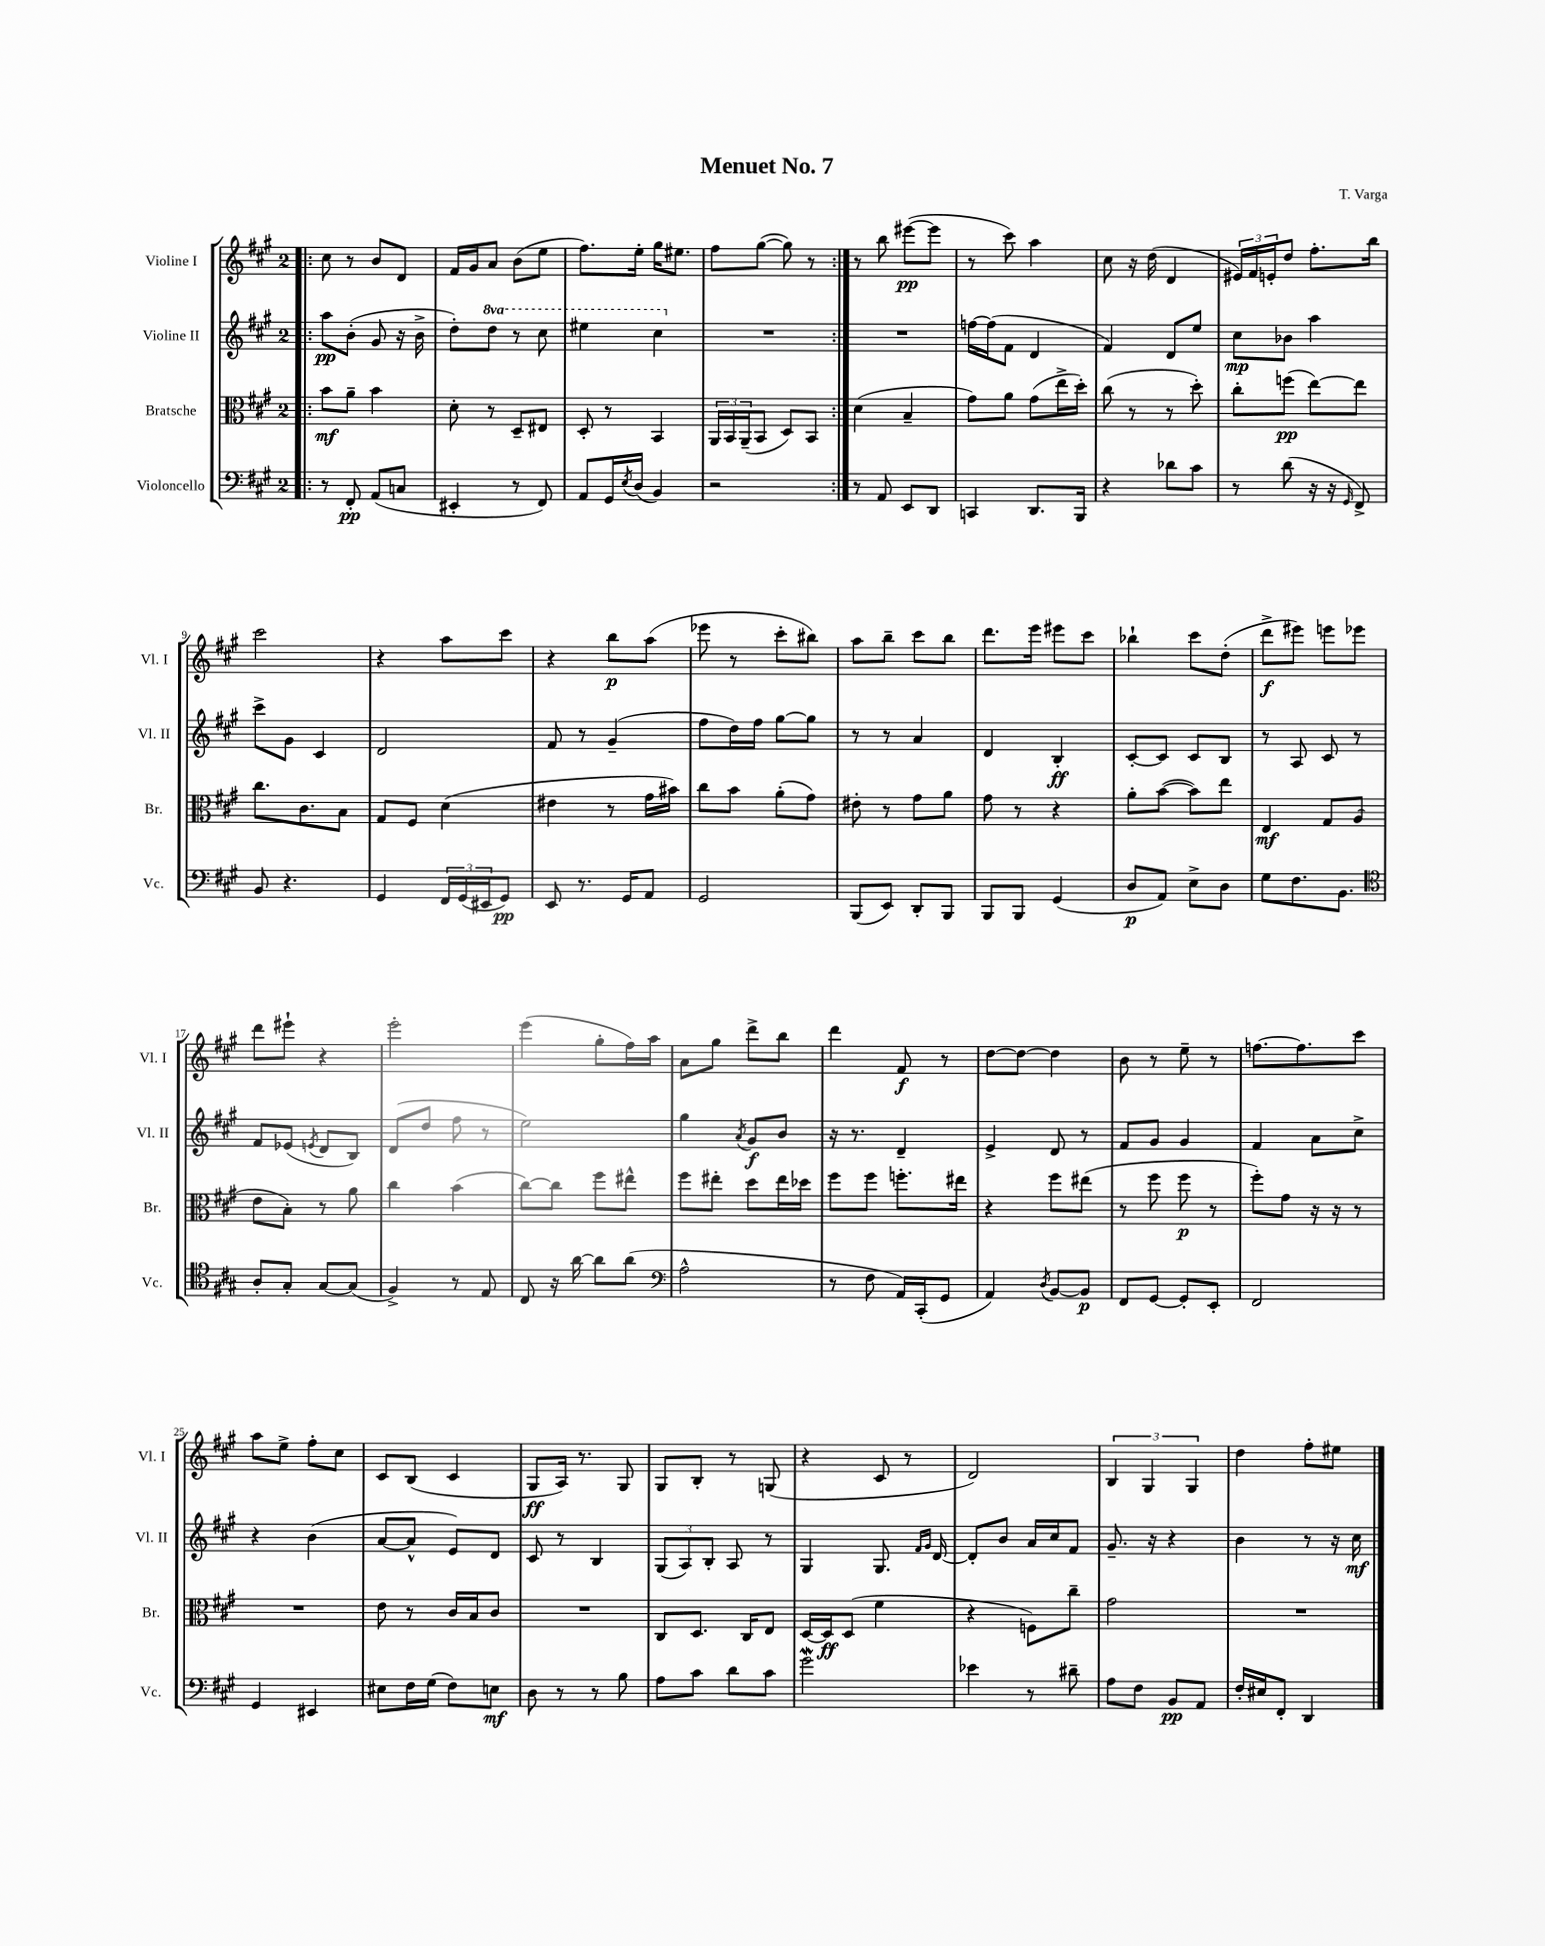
\header { title = "Menuet No. 7" composer = "T. Varga" }
<<
\new StaffGroup <<
\new Staff = "s0" \with { instrumentName = "Violine I" shortInstrumentName = "Vl. I" } {
    \clef treble \key a \major \once \override Staff.TimeSignature.style = #'single-digit \time 2/4
    \repeat volta 2 { \bar ".|:" cis''8 r8 b'8 d'8 |
    fis'16 gis'16 a'8 b'8( e''8 |
    fis''8.) e''16-. gis''16 eis''8. |
    fis''8 gis''8~( gis''8) r8 | }
    r8 b''8 eis'''8~\pp( eis'''8 |
    r8 cis'''8) a''4 |
    cis''8 r16 d''16( d'4 |
    \tuplet 3/2 { eis'16) fis'16 e'16-. } d''8 fis''8.-. b''16 |
    cis'''2 |
    r4 a''8 cis'''8 |
    r4 b''8\p a''8( |
    ees'''8 r8 cis'''8-. bis''8) |
    a''8 b''8-- cis'''8 b''8 |
    d'''8. e'''16 eis'''8 cis'''8 |
    bes''4-! cis'''8 d''8-.( |
    d'''8->\f eis'''8) e'''8 ees'''8 |
    d'''8 eis'''8-! r4 |
    e'''2-. |
    e'''4( gis''8-. fis''16) a''16 |
    a'8 gis''8 d'''8-> b''8 |
    d'''4 fis'8\f r8 |
    d''8~ d''8~ d''4 |
    b'8 r8 e''8-- r8 |
    f''8.~ f''8. cis'''8 |
    a''8 e''8-> fis''8-. cis''8 |
    cis'8 b8( cis'4 |
    gis8\ff a16) r8. gis8 |
    gis8 b8-. r8 g8( |
    r4 cis'8 r8 |
    d'2) |
    \tuplet 3/2 { b4 gis4 gis4 } |
    d''4 fis''8-. eis''8 \bar "|." |
}
\new Staff = "s1" \with { instrumentName = "Violine II" shortInstrumentName = "Vl. II" } {
    \clef treble \key a \major \once \override Staff.TimeSignature.style = #'single-digit \time 2/4 \set Staff.ottavationMarkups = #ottavation-simple-ordinals
    \repeat volta 2 { \bar ".|:" a''8\pp b'8-.( gis'8 r16 b'16-> |
    d''8-.) \ottava #1 d'''8 r8 cis'''8 |
    eis'''4 cis'''4 \ottava #0 |
    R2 | }
    R2 |
    f''16~ f''16( fis'8 d'4 |
    fis'4) d'8 e''8 |
    cis''8\mp bes'8 a''4 |
    cis'''8-> gis'8 cis'4 |
    d'2 |
    fis'8 r8 gis'4--( |
    fis''8 d''16) fis''16 gis''8~ gis''8 |
    r8 r8 a'4 |
    d'4 b4-.\ff |
    cis'8~-. cis'8 cis'8 b8 |
    r8 a8 cis'8 r8 |
    fis'8 ees'8( \acciaccatura { e'8 } d'8 b8) |
    d'8( d''8 fis''8 r8 |
    e''2) |
    gis''4 \acciaccatura { a'8 } gis'8\f b'8 |
    r16 r8. d'4-- |
    e'4-> d'8 r8 |
    fis'8 gis'8 gis'4 |
    fis'4 a'8 cis''8-> |
    r4 b'4( |
    a'8~ a'8-^ e'8) d'8 |
    cis'8 r8 b4 |
    \tuplet 3/2 { gis8( a8) b8-. } a8 r8 |
    gis4 gis8. \grace { fis'16 gis'16 } d'16~ |
    d'8-. b'8 a'16 cis''16 fis'8 |
    gis'8.-- r16 r4 |
    b'4 r8 r16 cis''16\mf \bar "|." |
}
\new Staff = "s2" \with { instrumentName = "Bratsche" shortInstrumentName = "Br." } {
    \clef alto \key a \major \once \override Staff.TimeSignature.style = #'single-digit \time 2/4
    \repeat volta 2 { \bar ".|:" b'8\mf a'8-- b'4 |
    d'8-. r8 d8-- eis8 |
    d8-. r8 b,4 |
    \tuplet 3/2 { a,16 b,16 a,16--( } b,8 d8) b,8 | }
    d'4( b4-- |
    gis'8) a'8 gis'8( e''16-> d''16-.) |
    cis''8( r8 r8 d''8-.) |
    cis''8-. f''8\pp( e''8~) e''8 |
    cis''8. cis'8. b8 |
    gis8 fis8 d'4( |
    eis'4 r8 gis'16 bis'16) |
    cis''8 b'8 a'8-.( gis'8) |
    eis'8-. r8 gis'8 a'8 |
    gis'8 r8 r4 |
    a'8-. b'8~( b'8) e''8 |
    e4\mf gis8 a8( |
    e'8 b8-.) r8 a'8 |
    cis''4 b'4( |
    cis''8~) cis''8 fis''8 eis''8-^ |
    fis''8 eis''8-. d''8 eis''16 des''16 |
    fis''8 fis''8 f''8.-. eis''16 |
    r4 fis''8 eis''8( |
    r8 fis''8 fis''8\p r8 |
    fis''8-.) gis'8 r16 r16 r8 |
    R2 |
    e'8 r8 cis'16 b16 cis'8 |
    R2 |
    cis8 d8. cis16 e8 |
    d16~ d16\ff d8( fis'4 |
    r4 f8) cis''8-- |
    gis'2 |
    R2 \bar "|." |
}
\new Staff = "s3" \with { instrumentName = "Violoncello" shortInstrumentName = "Vc." } {
    \clef bass \key a \major \once \override Staff.TimeSignature.style = #'single-digit \time 2/4
    \repeat volta 2 { \bar ".|:" r8 fis,8-.\pp a,8( c8 |
    eis,4-. r8 fis,8) |
    a,8 gis,16 \acciaccatura { e8 } d16( b,4) |
    r2 | }
    r8 a,8 e,8 d,8 |
    c,4 d,8. b,,16 |
    r4 des'8 cis'8 |
    r8 d'8( r16 r16 \grace { gis,16 } fis,8->) |
    b,8 r4. |
    gis,4 \tuplet 3/2 { fis,16 gis,16( eis,16 } gis,8\pp) |
    e,8 r8. gis,16 a,8 |
    gis,2 |
    b,,8( e,8) d,8-. b,,8 |
    b,,8 b,,8 gis,4( |
    d8\p a,8) e8-> d8 |
    gis8 fis8. b,8. |
    \clef tenor a8-. gis8-. gis8~ gis8( |
    fis4->) r8 e8 |
    cis8 r16 a'16~ a'8 a'8( |
    \clef bass a2-^ |
    r8 fis8 a,16) cis,16-.( gis,8 |
    a,4) \acciaccatura { d8 } b,8~ b,8\p |
    fis,8 gis,8~ gis,8-. e,8-. |
    fis,2 |
    gis,4 eis,4 |
    eis8 fis16 gis16( fis8) e8\mf |
    d8 r8 r8 b8 |
    a8 cis'8 d'8 cis'8 |
    gis'2\mordent |
    ees'4 r8 dis'8-- |
    a8 fis8 b,8\pp a,8 |
    fis16-. eis16 fis,8-. d,4 \bar "|." |
}
>>
>>
